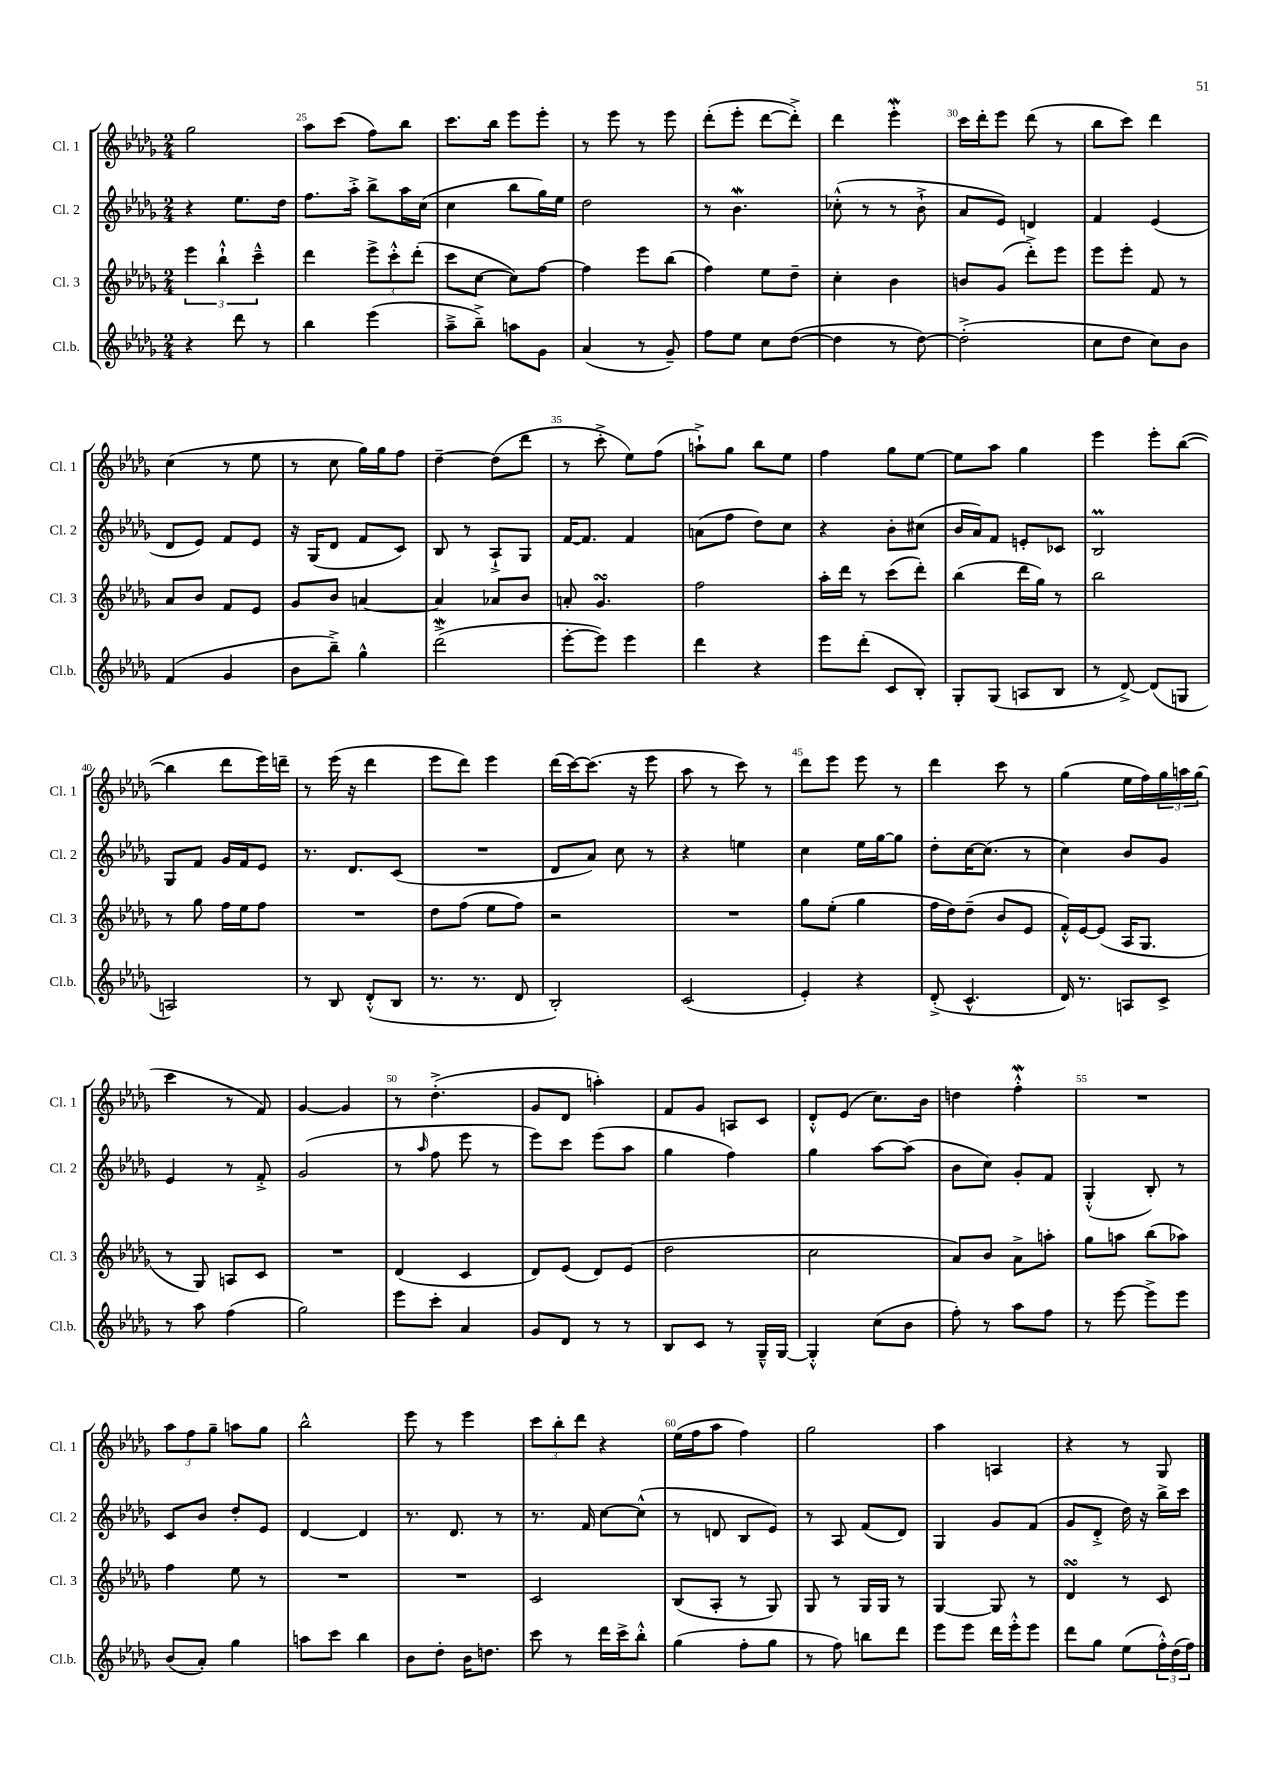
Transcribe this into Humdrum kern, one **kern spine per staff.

**kern	**kern	**kern	**kern
*staff4	*staff3	*staff2	*staff1
*clefG2	*clefG2	*clefG2	*clefG2
*k[b-e-a-d-g-]	*k[b-e-a-d-g-]	*k[b-e-a-d-g-]	*k[b-e-a-d-g-]
*M2/4	*M2/4	*M2/4	*M2/4
4r	6eee-	4r	2gg-
.	6bb-`^^	.	.
8ddd-	.	8.ee-	.
.	6ccc~^^	.	.
8r	.	.	.
.	.	16dd-	.
=	=	=	=
4bb-	4ddd-	8.ff	8aa-
.	.	.	(8ccc
.	.	16aa-'^	.
(4eee-	12eee-^	8bb-^	8ff)
.	12ccc'^^	.	.
.	.	16aa-	8bb-
.	(12ddd-'	.	.
.	.	(16cc	.
=	=	=	=
8aa-~^	8ccc	4cc	8.ccc
8bb-~^)	[8cc	.	.
.	.	.	16bb-
8aa	8cc])	8bb-	8eee-
8g-	[8ff	16gg-)	8eee-'
.	.	16ee-	.
=	=	=	=
(4a-	4ff]	2dd-	8r
.	.	.	8eee-
8r	8eee-	.	8r
8g-~)	(8bb-	.	8eee-
=	=	=	=
8ff	4ff)	8r	(8ddd-'
8ee-	.	4.b-	8eee-'
8cc	8ee-	.	[8ddd-
([8dd-	8dd-~	.	8ddd-'^])
=	=	=	=
4dd-]	4cc'	(8cc-'^^	4ddd-
.	.	8r	.
8r	4b-	8r	4eee-'
[8dd-)	.	8b-`^	.
=	=	=	=
(2dd-'^]	8b	8a-	16ccc
.	.	.	16ddd-'
.	(8g-	8e-)	8eee-
.	8ddd-'^)	4d	(8ddd-
.	8eee-	.	8r
=	=	=	=
8cc	8eee-	4f	8bb-
8dd-	8eee-'	.	8ccc)
8cc)	8f	(4e-	4ddd-
8b-	8r	.	.
=	=	=	=
(4f	8a-	8d-	(4cc
.	8b-	8e-)	.
4g-	8f	8f	8r
.	8e-	8e-	8ee-
=	=	=	=
8b-	8g-	16r	8r
.	.	(16G-	.
8bb-~^)	8b-	8d-	8cc
4gg-^^	[4a	8f	16gg-)
.	.	.	16gg-
.	.	8c)	8ff
=	=	=	=
(2ddd-^	4a]	8B-	[4dd-~
.	.	8r	.
.	8a-	8A-`^	(8dd-]
.	8b-	8G-	8ddd-
=	=	=	=
[8eee-'	8a'	[16f	8r
.	.	8.f]	.
8eee-])	4.g-	.	8ccc'^
4eee-	.	4f	8ee-)
.	.	.	(8ff
=	=	=	=
4ddd-	2ff	(8a	8aa`^)
.	.	8ff	8gg-
4r	.	8dd-)	8bb-
.	.	8cc	8ee-
=	=	=	=
8eee-	16aa-'	4r	4ff
.	16ddd-	.	.
(8ddd-'	8r	.	.
8c	(8ccc	8b-'	8gg-
8B-')	8ddd-')	(8cc#	[8ee-
=	=	=	=
8G-'	(4bb-	16b-	8ee-]
.	.	16a-)	.
(8G-	.	8f	8aa-
8A	16ddd-	8e'	4gg-
.	16gg-)	.	.
8B-	8r	8c-	.
=	=	=	=
8r	2bb-	2B-	4eee-
[8d-^)	.	.	.
(8d-]	.	.	8eee-'
8G	.	.	([8bb-
=	=	=	=
2A)	8r	8G-	4bb-]
.	8gg-	8f	.
.	16ff	16g-	8ddd-
.	16ee-	16f	.
.	8ff	8e-	16eee-)
.	.	.	16ddd~
=	=	=	=
8r	2r	8.r	8r
8B-	.	.	(16eee-
.	.	8.d-	16r
(8d-'^^	.	.	4ddd-
8B-	.	(8c	.
=	=	=	=
8.r	8dd-	2r	8eee-
.	(8ff	.	8ddd-)
8.r	.	.	.
.	8ee-	.	4eee-
8d-	8ff)	.	.
=	=	=	=
2B-')	2r	8d-	(16ddd-
.	.	.	[16ccc)
.	.	8a-)	(8.ccc]
.	.	8cc	.
.	.	.	16r
.	.	8r	8eee-
=	=	=	=
(2c	2r	4r	8aa-
.	.	.	8r
.	.	4ee	8ccc)
.	.	.	8r
=	=	=	=
4e-')	8gg-	4cc	8ddd-
.	(8ee-'	.	8eee-
4r	4gg-	16ee-	8eee-
.	.	[16gg-	.
.	.	8gg-]	8r
=	=	=	=
(8d-'^	16ff	8dd-'	4ddd-
.	16dd-)	.	.
4.c^^	(8dd-~	[16cc	.
.	.	(8.cc]	.
.	8b-	.	8ccc
.	8e-	8r	8r
=	=	=	=
16d-)	16f'^^)	4cc)	(4gg-
8.r	[16e-	.	.
.	(8e-]	.	.
8A	16A-	8b-	16ee-
.	8.G-	.	16ff)
8c^	.	8g-	24gg-
.	.	.	24aa
.	.	.	(24gg-
=	=	=	=
8r	8r	4e-	4ccc
8aa-	8G-)	.	.
(4ff	8A	8r	8r
.	8c	8f'^	8f)
=	=	=	=
2gg-)	2r	(2g-	[4g-
.	.	.	4g-]
=	=	=	=
8eee-	(4d-	8r	8r
.	.	16qqaa-	.
8ccc'	.	8ff	(4.dd-'^
4a-	4c	8eee-	.
.	.	8r	.
=	=	=	=
8g-	8d-)	8eee-)	8g-
8d-	(8e-	8ccc	8d-
8r	8d-)	(8eee-	4aa')
8r	(8e-	8aa-	.
=	=	=	=
8B-	2dd-	4gg-	8f
8c	.	.	8g-
8r	.	4ff)	8A
16G-~^^	.	.	8c
[16G-	.	.	.
=	=	=	=
4G-'^^]	2cc	4gg-	8d-'^^
.	.	.	(8e-
(8cc	.	[8aa-	8.cc)
8b-	.	(8aa-]	.
.	.	.	16b-
=	=	=	=
8ff')	8a-)	8b-	4dd
8r	8b-	8cc)	.
8aa-	8a-^	8g-'	4ff'^^
8ff	8aa'	8f	.
=	=	=	=
8r	8gg-	(4G-'^^	2r
[8eee-	8aa	.	.
8eee-^]	(8bb-	8B-')	.
8eee-	8aa-)	8r	.
=	=	=	=
(8b-	4ff	8c	12aa-
.	.	.	12ff
8a-')	.	8b-	.
.	.	.	12gg-~
4gg-	8ee-	8dd-'	8aa
.	8r	8e-	8gg-
=	=	=	=
8aa	2r	[4d-	2bb-^^
8ccc	.	.	.
4bb-	.	4d-]	.
=	=	=	=
8b-	2r	8.r	8eee-
8dd-'	.	.	8r
.	.	8.d-	.
16b-	.	.	4eee-
8.dd	.	.	.
.	.	8r	.
=	=	=	=
8ccc	2c	8.r	12ccc
.	.	.	12bb-'
8r	.	.	.
.	.	.	12ddd-
.	.	16f	.
16ddd-	.	[8cc	4r
16ccc^	.	.	.
8bb-'^^	.	(8cc^^]	.
=	=	=	=
(4gg-	(8B-	8r	(16ee-
.	.	.	16ff
.	8A-'	8d	8aa-
8ff'	8r	8B-	4ff)
8gg-	8G-)	8e-)	.
=	=	=	=
8r	8G-	8r	2gg-
8ff)	8r	8A-	.
8bb	16G-	(8f	.
.	16G-	.	.
8ddd-	8r	8d-)	.
=	=	=	=
8eee-	[4G-	4G-	4aa-
8eee-	.	.	.
16ddd-	8G-]	8g-	4A
16eee-'^^	.	.	.
8eee-	8r	(8f	.
=	=	=	=
8ddd-	4d-	8g-	4r
8gg-	.	8d-'^	.
(8ee-	8r	16dd-)	8r
.	.	16r	.
24ff'^^)	8c	16bb-^	8G-
(24dd-	.	.	.
.	.	16ccc	.
24ff)	.	.	.
==	==	==	==
*-	*-	*-	*-
